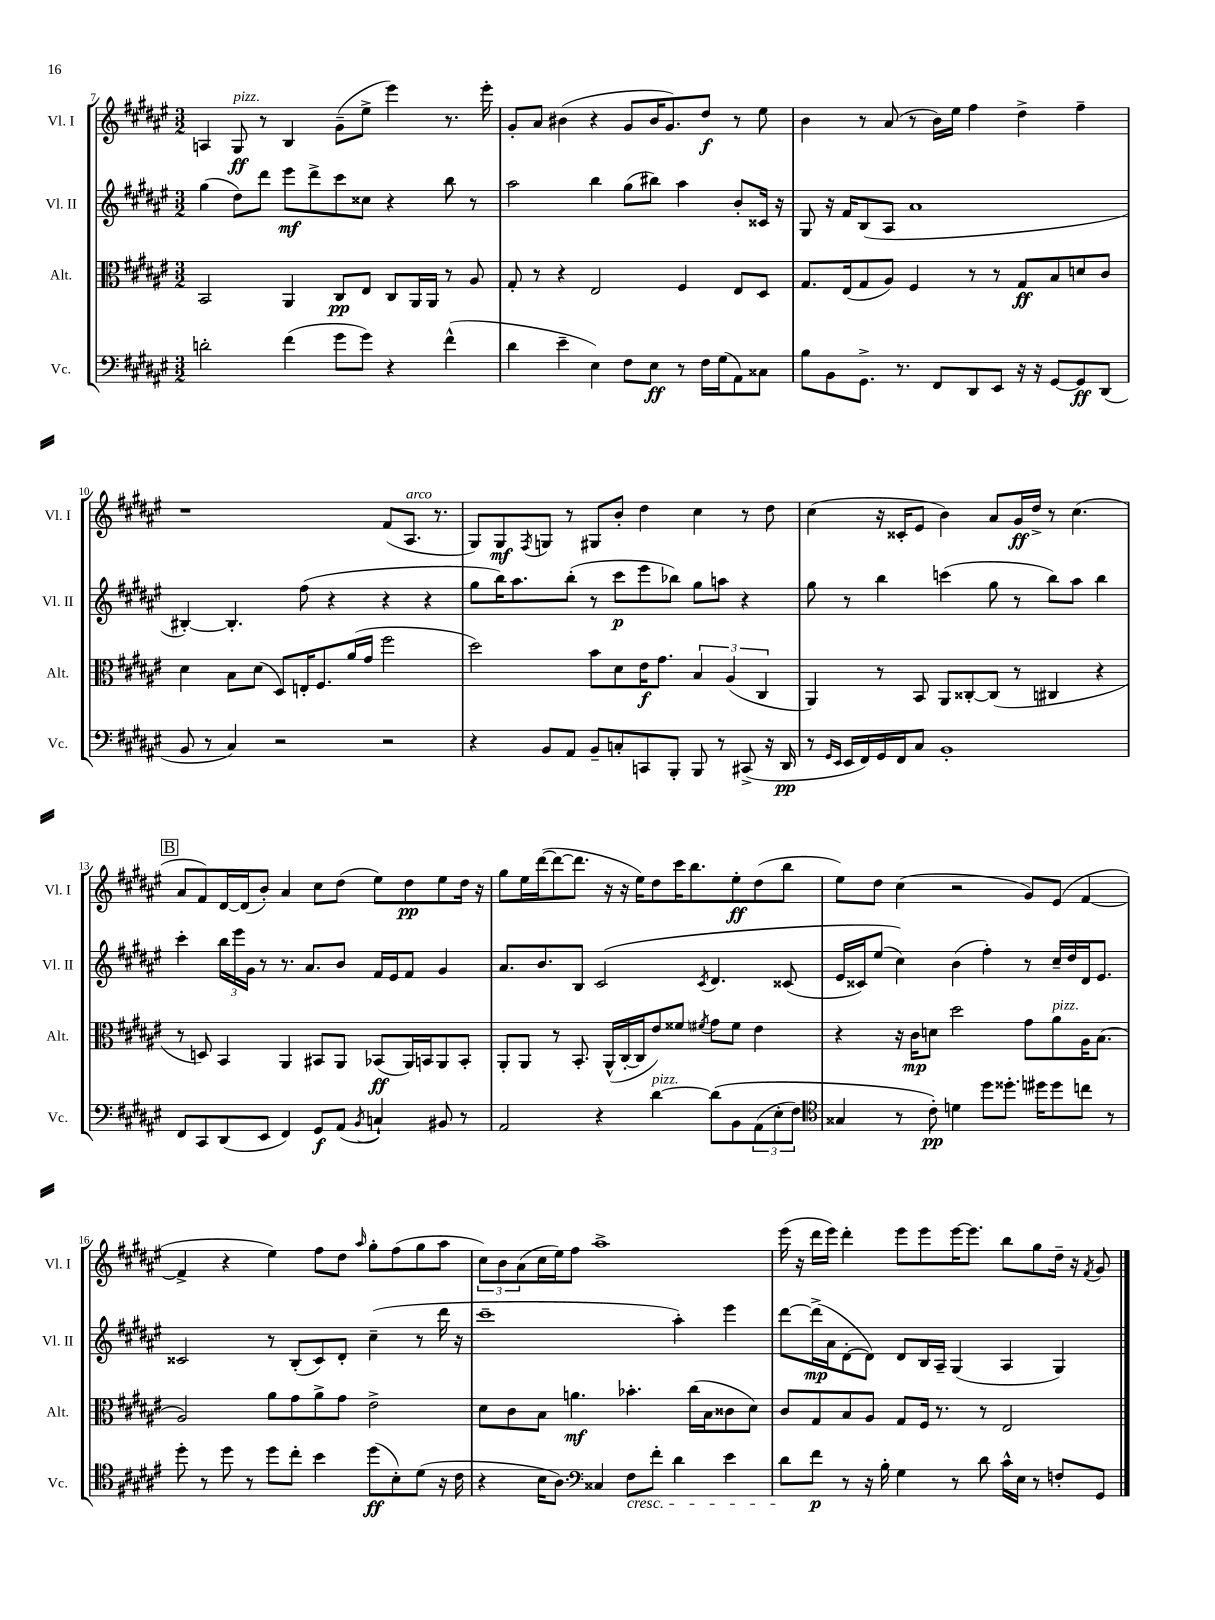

**kern	**kern	**kern	**kern
*staff4	*staff3	*staff2	*staff1
*clefF4	*clefC3	*clefG2	*clefG2
*k[f#c#g#d#a#e#]	*k[f#c#g#d#a#e#]	*k[f#c#g#d#a#e#]	*k[f#c#g#d#a#e#]
*M3/2	*M3/2	*M3/2	*M3/2
2d'	2BB	(4gg#	4A
.	.	8dd#)	8G#
.	.	8ddd#	8r
(4f#	4AA#	8eee#	4B
.	.	8ddd#^	.
8g#	8C#	8ccc#	(8g#~
8g#)	8E#	8cc##	8ee#^
4r	8C#	4r	4eee#)
.	16AA#	.	.
.	16AA#	.	.
(4f#^^	8r	8bb	8.r
.	8A#	8r	.
.	.	.	16eee#'
=	=	=	=
4d#	8G#'	2aa#	8g#'
.	8r	.	8a#
4e#~	4r	.	(4b#
4E#)	2E#	4bb	4r
8F#	.	(8gg#	8g#
8E#	.	8bb#)	16b#
.	.	.	8.g#)
8r	4F#	4aa#	.
16F#	.	.	8dd#
(16G#	.	.	.
8AA#)	8E#	8b'	8r
8C##	8D#	16c##	8ee#
.	.	16r	.
=	=	=	=
8B	8.G#	8G#	4b
8BB	.	16r	.
.	(16E#	16f#	.
8.GG#^	8G#	(8B	8r
.	8A#)	8A#	(8a#
8.r	.	.	.
.	4F#	1a#	8r
8FF#	.	.	16b)
.	.	.	16ee#
8DD#	8r	.	4ff#
8EE#	8r	.	.
16r	8G#	.	4dd#^
16r	.	.	.
[8GG#	8B	.	.
8GG#]	8d	.	4ff#~
(8DD#	8c#	.	.
=	=	=	=
8BB	4d#	[4B#')	1r
8r	.	.	.
4C#)	8B	4.B#']	.
.	(8d#	.	.
2r	8D#)	.	.
.	16E'	(8ff#	.
.	8.F#	.	.
.	.	4r	.
.	(16a#	.	.
.	16g#	.	.
2r	2ff#	4r	(8f#
.	.	.	8.A#
.	.	4r	.
.	.	.	8.r
=	=	=	=
4r	2dd#)	8gg#	8G#)
.	.	16bb)	8G#
.	.	8.aa#	.
.	.	.	8qF#
8BB	.	.	8G
8AA#	.	(8bb'	8r
8BB~	8b	8r	8G#
8C'	8d#	8ccc#	8b'
8CC	16e#	8eee#	4dd#
.	8.g#	.	.
8BBB'	.	8bb-)	.
8BBB	6B	8gg#	4cc#
8r	.	8aa	.
.	(6A#	.	.
(8CC#^	.	4r	8r
.	6C#	.	.
16r	.	.	8dd#
16DD#	.	.	.
=	=	=	=
8r	4AA#)	8gg#	(4cc#
16qqGG#	.	.	.
16qqEE#	.	.	.
16EE#	.	8r	.
16FF#)	.	.	.
16GG#	8r	4bb	16r
16FF#	.	.	16c##'
8C#	8BB	.	8e#
1BB'	8AA#	(4ccc	4b)
.	[8C##'	.	.
.	(8C##]	8gg#	8a#
.	8r	8r	16g#
.	.	.	16dd#^
.	4C#	8bb)	8r
.	.	8aa#	(4.cc#
.	4r	4bb	.
=	=	=	=
8FF#	8r	4ccc#'	8a#
8CC#	8D)	.	8f#)
(8DD#	4BB	24bb	[16d#
.	.	24eee#	.
.	.	.	(16d#]
.	.	24g#	.
8EE#	.	8r	8b')
4FF#)	4AA#	8.r	4a#
.	.	8.a#	.
8GG#	8BB#	.	8cc#
(8AA#	8AA#	8b	(8dd#
8qBB	.	.	.
4C`)	(8BB-	16f#	8ee#)
.	.	16e#	.
.	16AA#)	8f#	8dd#
.	16BB	.	.
8BB#	8AA#	4g#	8ee#
8r	8BB'	.	16dd#
.	.	.	16r
=	=	=	=
2AA#	8AA#'	8.a#	8gg#
.	8AA#	.	16ee#
.	.	8.b	([16ddd#
.	8r	.	8ddd#_
.	8.BB'	8B	8.ddd#]
4r	.	&(2c#	.
.	(16AA#^^	.	16r
.	[16C#'	.	16r
.	16C#]	.	16ee#)
[4d#	8e#)	.	8dd#
.	8f##	.	16ccc#
.	.	.	8.bb
.	8qf#	8qc#	.
&(8d#]	8g#	4.d#	.
8BB	8f#	.	8ee#'
(12AA#	4e#	.	(8dd#
12E#'	.	.	.
.	.	(8c##	8bb
12F#)	.	.	.
=	=	=	=
*clefC4	*	*	*
4G##	4r	16e#	8ee#)
.	.	16c##)	.
.	.	(8ee#	8dd#
8r	16r	4cc#)&)	(4cc#
.	16c#	.	.
8c#'&)	8d	.	.
4d	2dd#	(4b	2r
8dd#	.	4ff#')	.
8.dd##'	.	.	.
.	8g#	8r	8g#)
16dd#	.	.	.
8dd#	8a#	16cc#~	(8e#
.	.	16dd#	.
8cc	16A#	16d#	[4f#
.	(8.B	8.e#	.
8r	.	.	.
=	=	=	=
8dd#'	2A#)	2c##	4f#^]
8r	.	.	.
8dd#	.	.	4r
8r	.	.	.
8dd#	8a#	8r	4ee#)
8cc#'	8g#	(8B'	.
4b	8a#^	8c##)	8ff#
.	8g#	8d#'	8dd#
.	.	.	16qqaa#
(8dd#	2e#^	(4cc#~	8gg#'
8B')	.	.	(8ff#
(8d#	.	8r	8gg#
16r	.	16ddd#	8aa#
16c#	.	16r	.
=	=	=	=
4r	8d#	1ccc#~	12cc#)
.	.	.	12b
.	8c#	.	.
.	.	.	(12a#
16B	8B	.	16cc#
8.A#)	.	.	16ee#)
.	4.a	.	8ff#
*clefF4	*	*	*
4C##	.	.	1aa#^
8F#	4.b-'	.	.
8f#'	.	.	.
4d#	.	4aa#')	.
.	(16cc#	.	.
.	16B	.	.
4e#	8c##	4eee#	.
.	8d#)	.	.
=	=	=	=
8d#	8c#	[8ddd#	(16eee#
.	.	.	16r
8f#	8G#	(16ddd#^]	16ddd#
.	.	16a#	16eee#)
8r	8B	[8d#'	4ddd#'
16r	8A#	8d#])	.
16B'	.	.	.
4G#	8G#	8d#	8eee#
.	16F#	16B	8eee#
.	8.r	16A#~	.
8r	.	(4G#	[16eee#
.	.	.	8.eee#]
8d#	8r	.	.
16c#^^	2E#	4A#	8bb
16E#	.	.	.
8r	.	.	8gg#
8F'	.	4G#)	16dd#~
.	.	.	16r
.	.	.	8qf#
8GG#	.	.	8g#
==	==	==	==
*-	*-	*-	*-
